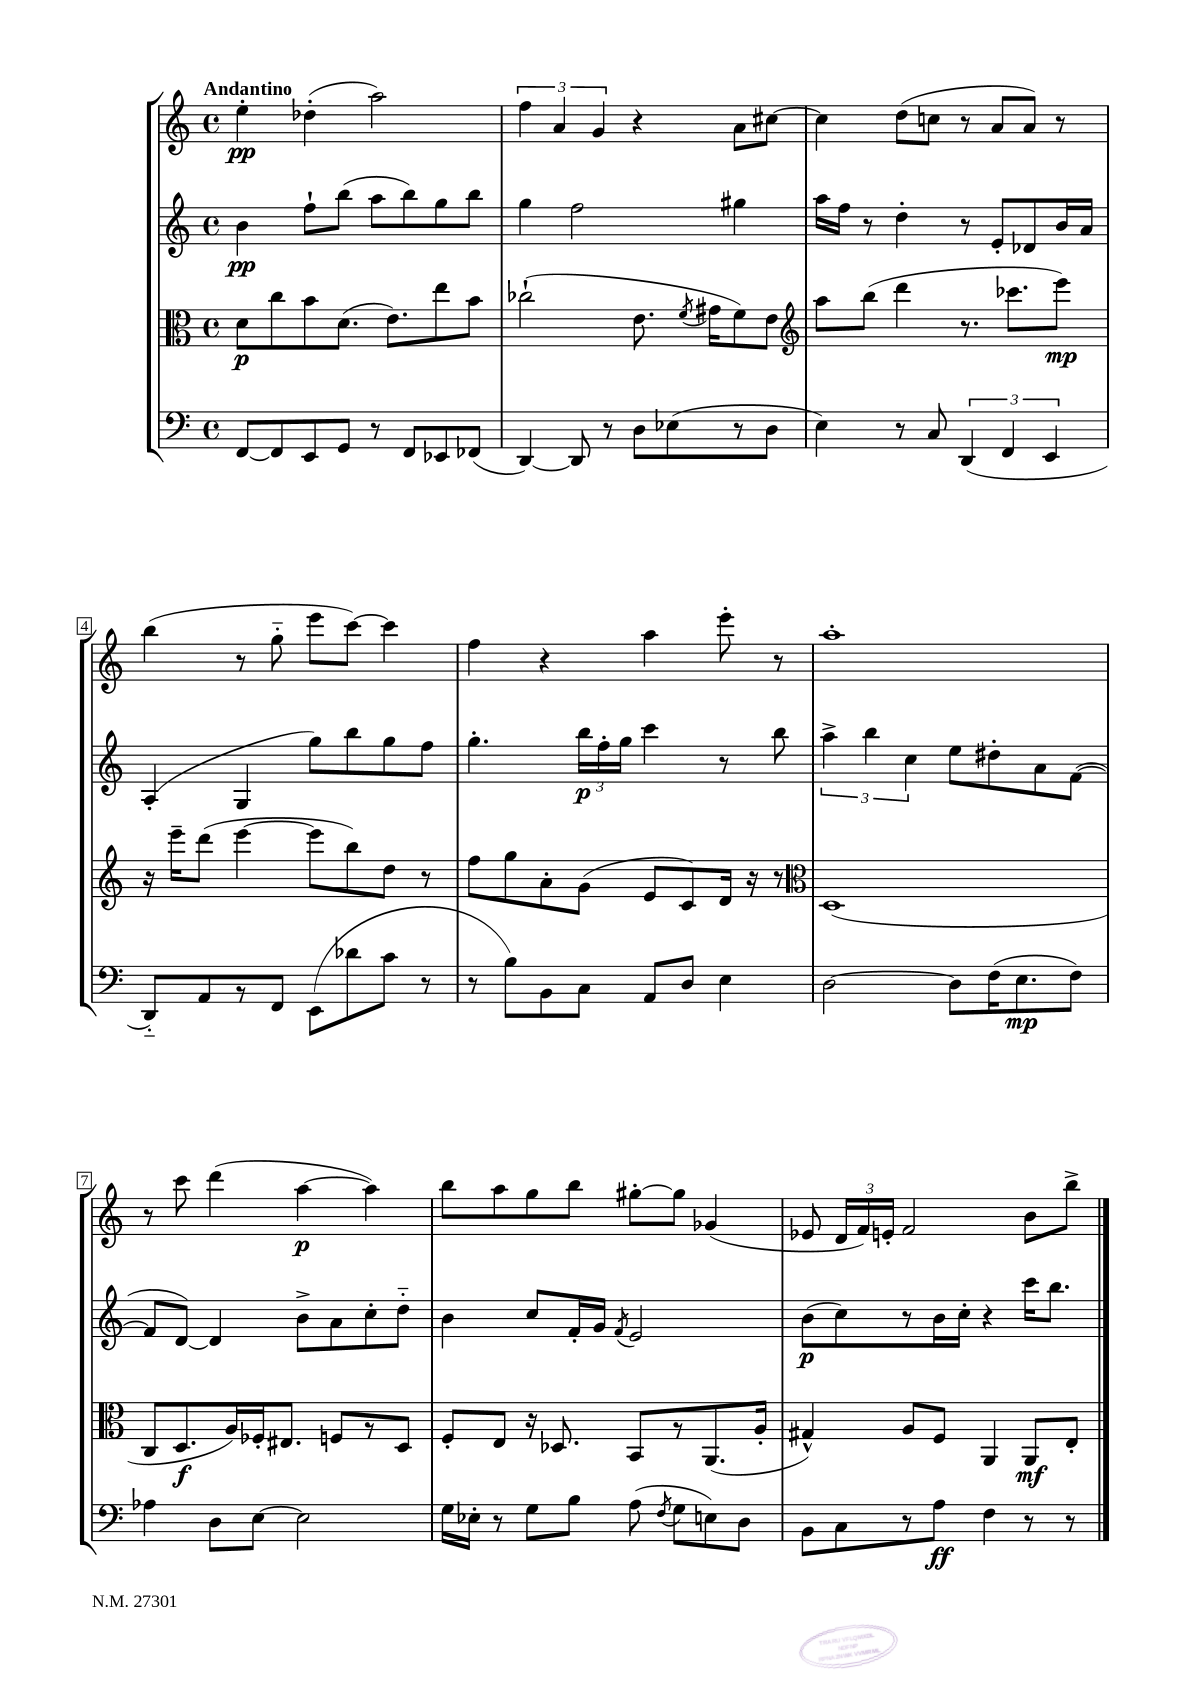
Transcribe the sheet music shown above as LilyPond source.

<<
\new StaffGroup <<
\new Staff = "s0" {
    \clef treble \key c \major \defaultTimeSignature \time 4/4 \tempo "Andantino"
    \autoBeamOff e''4-.\pp des''4-.( a''2) |
    \tuplet 3/2 { f''4 a'4 g'4 } r4 a'8[ cis''8]~ |
    cis''4 d''8[( c''8] r8 a'8[ a'8]) r8 |
    b''4( r8 g''8-_ e'''8[ c'''8]~) c'''4 |
    f''4 r4 a''4 e'''8-. r8 |
    a''1-. |
    r8 c'''8 d'''4( a''4~\p a''4) |
    b''8[ a''8 g''8 b''8] gis''8[~-. gis''8] ges'4( |
    ees'8 \tuplet 3/2 { d'16[ f'16) e'16]-. } f'2 b'8[ b''8]-> \bar "|." |
}
\new Staff = "s1" {
    \clef treble \key c \major \defaultTimeSignature \time 4/4
    \autoBeamOff b'4\pp f''8[-! b''8]( a''8[ b''8) g''8 b''8] |
    g''4 f''2 gis''4 |
    a''16[ f''16] r8 d''4-. r8 e'8[-. des'8 b'16 a'16] |
    a4-.( g4 g''8[) b''8 g''8 f''8] |
    g''4.-. \tuplet 3/2 { b''16[\p f''16-. g''16] } c'''4 r8 b''8 |
    \tuplet 3/2 { a''4-> b''4 c''4 } e''8[ dis''8-. a'8 f'8]~( |
    f'8[ d'8]~) d'4 b'8[-> a'8 c''8-. d''8]-_ |
    b'4 c''8[ f'16-. g'16] \acciaccatura { f'8 } e'2 |
    b'8[\p( c''8) r8 b'16 c''16]-. r4 c'''16[ b''8.] \bar "|." |
}
\new Staff = "s2" {
    \clef alto \key c \major \defaultTimeSignature \time 4/4
    \autoBeamOff d'8[\p c''8 b'8 d'8.]( e'8.[) e''8 b'8] |
    ces''2-!( e'8. \acciaccatura { f'8 } gis'16[ f'8) e'8] |
    \clef treble a''8[ b''8]( d'''4 r8. ces'''8.[ e'''8]\mp) |
    r16 e'''16[-- d'''8]( e'''4~ e'''8[ b''8) d''8] r8 |
    f''8[ g''8 a'8-. g'8]( e'8[ c'8) d'16] r16 r8 |
    \clef alto d1( |
    c8[ d8.\f a16) fes16-. eis8.] f8[ r8 d8] |
    f8[-. e8] r16 des8. b,8[ r8 a,8.( a16]-. |
    gis4-^) a8[ f8] a,4 a,8[\mf e8]-. \bar "|." |
}
\new Staff = "s3" {
    \clef bass \key c \major \defaultTimeSignature \time 4/4
    \autoBeamOff f,8[~ f,8 e,8 g,8] r8 f,8[ ees,8 fes,8]( |
    d,4~) d,8 r8 d8[ ees8( r8 d8] |
    e4) r8 c8 \tuplet 3/2 { d,4( f,4 e,4 } |
    d,8[-_) a,8 r8 f,8] e,8[( des'8 c'8] r8 |
    r8 b8[) b,8 c8] a,8[ d8] e4 |
    d2~ d8[ f16( e8.\mp f8]) |
    aes4 d8[ e8]~ e2 |
    g16[ ees16]-. r8 g8[ b8] a8( \acciaccatura { f8 } g8[ e8) d8] |
    b,8[ c8 r8 a8]\ff f4 r8 r8 \bar "|." |
}
>>
>>
\layout { \context { \Score \override BarNumber.stencil = #(make-stencil-boxer 0.1 0.3 ly:text-interface::print) } }
